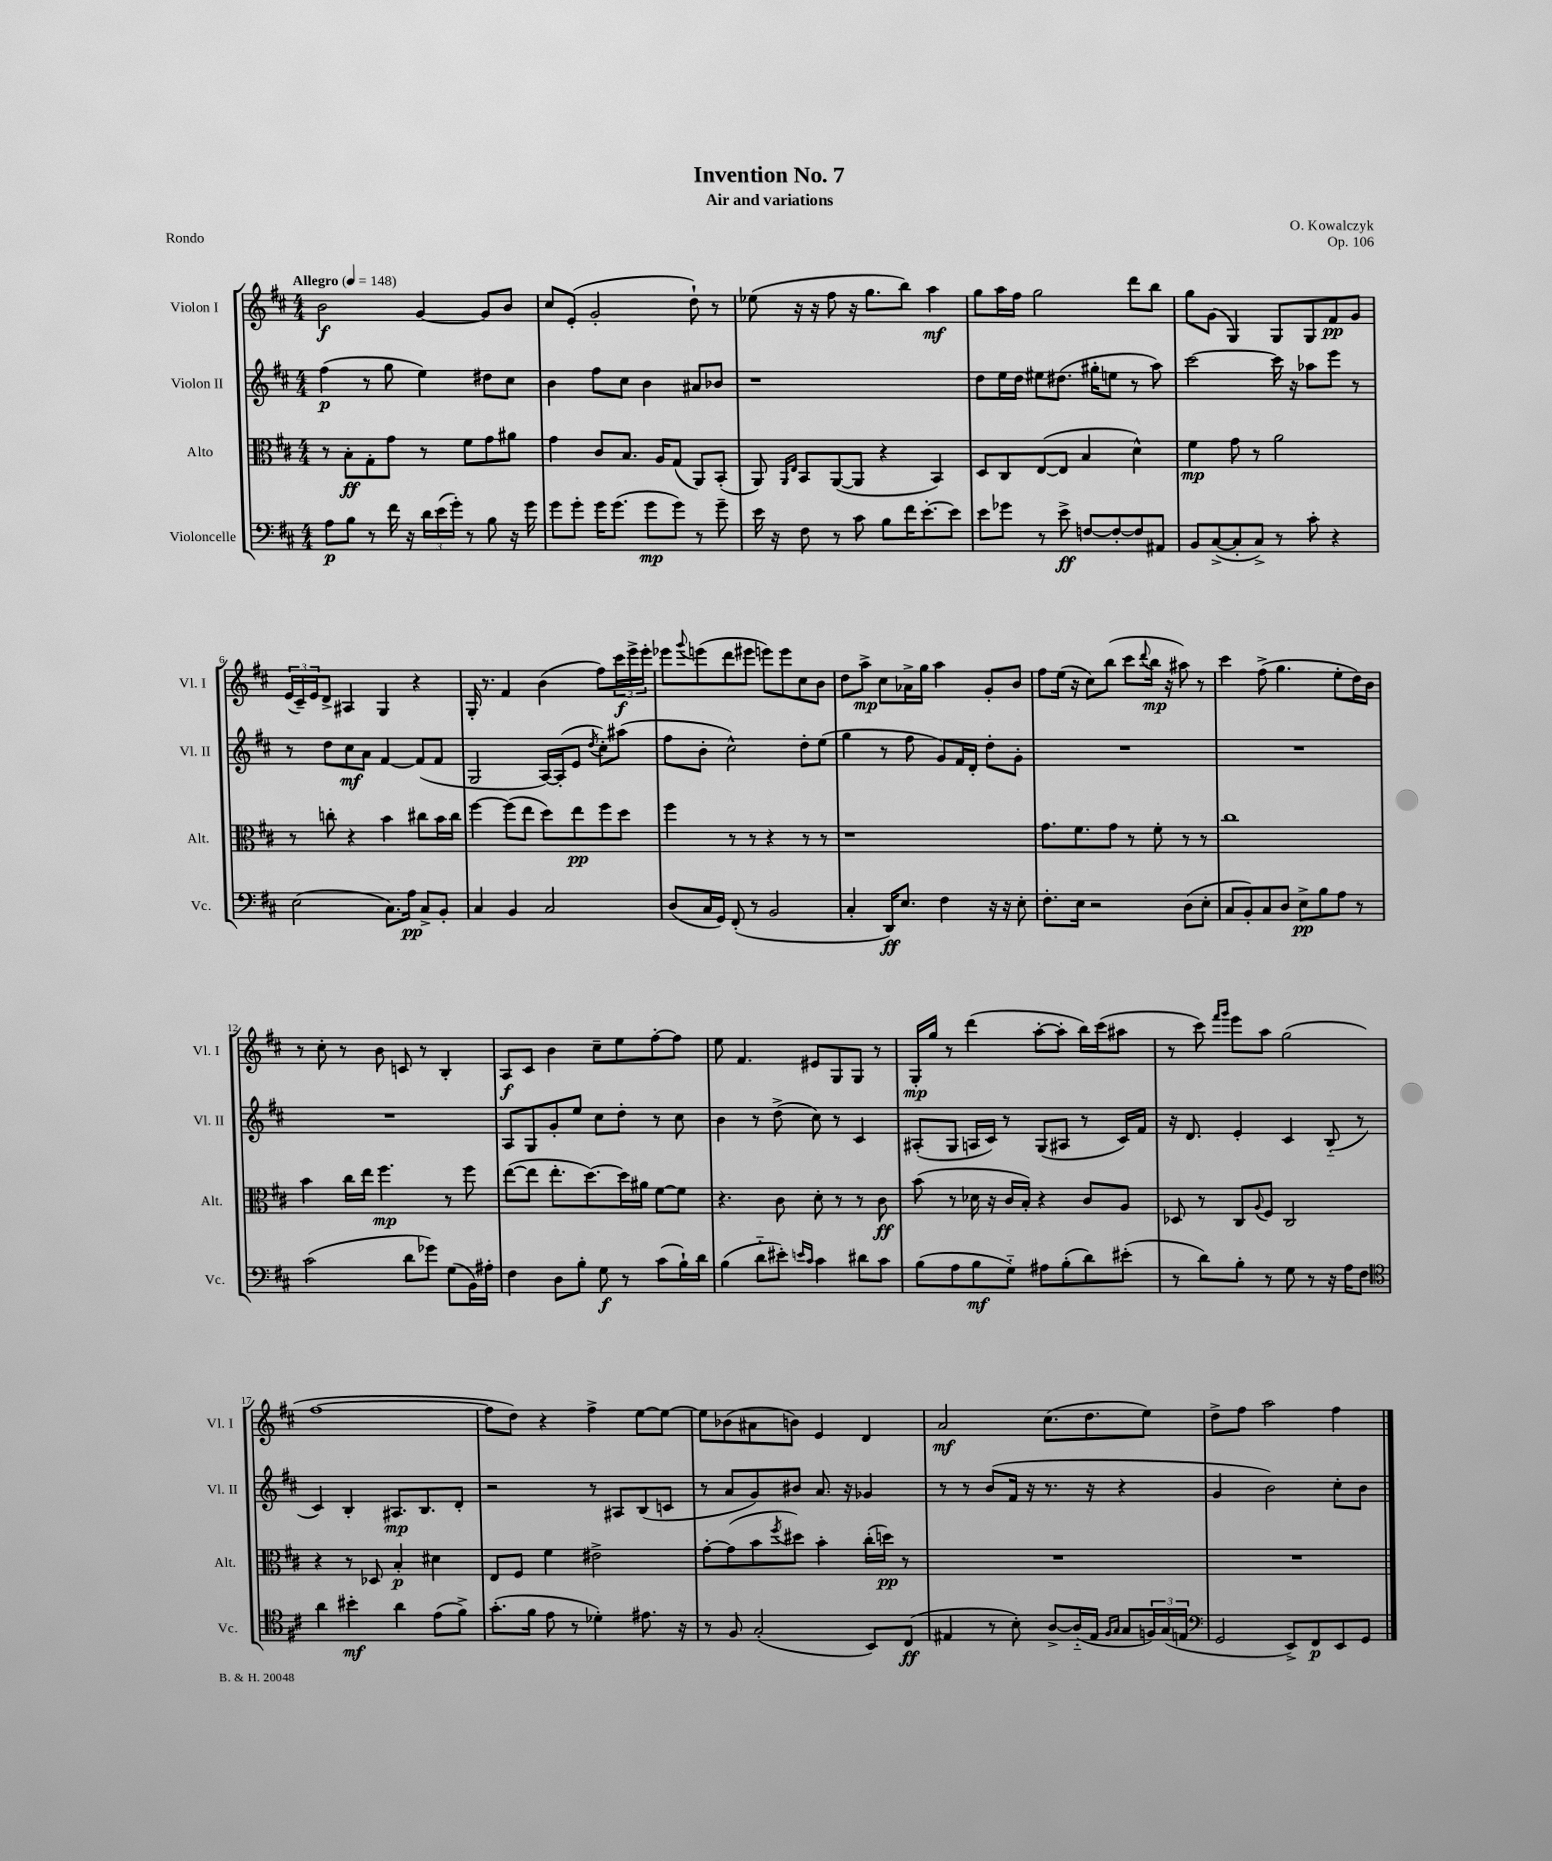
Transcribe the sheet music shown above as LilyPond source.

\header { title = "Invention No. 7" composer = "O. Kowalczyk" subtitle = "Air and variations" opus = "Op. 106" piece = "Rondo" }
<<
\new StaffGroup <<
\new Staff = "s0" \with { instrumentName = "Violon I" shortInstrumentName = "Vl. I" } {
    \clef treble \key d \major \numericTimeSignature \time 4/4 \tempo "Allegro" 4 = 148
    b'2\f g'4~ g'8 b'8 |
    cis''8 e'8-.( g'2-. d''8-!) r8 |
    ees''8( r16 r16 fis''8 r16 g''8. b''8) a''4\mf |
    g''8 a''16 fis''16 g''2 d'''8 b''8 |
    g''8 g'8( g4) g8 g8 fis'8\pp g'8 |
    \tuplet 3/2 { e'16( cis'16--) e'16 } d'8-> ais4 g4 r4 |
    g16-. r8. fis'4 b'4( fis''8) \tuplet 3/2 { cis'''16\f e'''16-> e'''16-. } |
    ees'''8 \appoggiatura { g'''8 } e'''8( d'''8 eis'''8 e'''8) e'''8 cis''8 b'8 |
    d''8 a''8->\mp cis''8 aes'16-> g''16 a''4 g'8-. b'8 |
    fis''8 e''16( r16 cis''8) b''8( cis'''8 \appoggiatura { d'''8 } b''16\mp r16 ais''8) r8 |
    cis'''4 fis''8->( g''4. e''8-. d''16) b'16 |
    r8 cis''8-. r8 b'8 c'8 r8 b4-. |
    a8\f cis'8 b'4 cis''8-- e''8 fis''8~-. fis''8 |
    e''8 fis'4. eis'8 g8 g8 r8 |
    g16-.\mp g''16 r8 d'''4( a''8~-. a''8-. b''16) cis'''16( ais''8 |
    r8 cis'''8) \grace { fis'''16 g'''16 } e'''8 a''8 g''2( |
    fis''1~ |
    fis''8 d''8) r4 fis''4-> e''8~ e''8~ |
    e''8 bes'8( ais'8 b'8) e'4 d'4 |
    a'2\mf cis''8.( d''8. e''8) |
    d''8-> fis''8 a''2 fis''4 \bar "|." |
}
\new Staff = "s1" \with { instrumentName = "Violon II" shortInstrumentName = "Vl. II" } {
    \clef treble \key d \major \numericTimeSignature \time 4/4
    fis''4\p( r8 g''8 e''4) dis''8 cis''8 |
    b'4 fis''8 cis''8 b'4 ais'8 bes'8 |
    r1 |
    d''8 e''16 d''16 eis''8 dis''8.( gis''16-. e''8 r8 a''8) |
    cis'''2~ cis'''16 r16 aes''8 e'''8 r8 |
    r8 d''8 cis''8\mf a'8 fis'4~ fis'8( fis'8 |
    g2 a16~) a16-.( e'8 \acciaccatura { d''8 } cis''8-.) ais''8( |
    fis''8 b'8-. cis''2-^) d''8-. e''8( |
    g''4 r8 fis''8 g'8) fis'16 d'16-. d''8-. g'8-. |
    R1 |
    R1 |
    R1 |
    a8 g8 g'8-. e''8 cis''8 d''8-. r8 cis''8 |
    b'4 r8 d''8->( cis''8) r8 cis'4 |
    ais8-.( g8 a16 cis'16) r8 g8( ais8 r8 cis'16) fis'16 |
    r16 d'8. e'4-. cis'4 b8-_( r8 |
    cis'4) b4-. ais8.\mp b8. d'8-. |
    r2 r8 ais8 b8( c'8 |
    r8 a'8 g'8) bis'8 a'8. r16 ges'4 |
    r8 r8 b'8( fis'16 r16 r8. r16 r4 |
    g'4 b'2) cis''8-. b'8 \bar "|." |
}
\new Staff = "s2" \with { instrumentName = "Alto" shortInstrumentName = "Alt." } {
    \clef alto \key d \major \numericTimeSignature \time 4/4
    r8 b8-.\ff g8-. g'8 r8 fis'8 g'8 ais'8 |
    g'4 cis'8 b8. a16 g8( a,8) b,8-.( |
    a,8) \grace { a,16 e16 } b,8 a,8~( a,8 r4 b,4) |
    d8 cis8 e8~( e8 b4 d'4-^) |
    fis'4\mp g'8 r8 a'2 |
    r8 c''8-. r4 b'4 cis''8 b'16 cis''16 |
    fis''4~ fis''8( e''8 d''8) e''8\pp fis''8 d''8 |
    fis''4 r8 r8 r4 r8 r8 |
    r1 |
    g'8. fis'8. g'8 r8 fis'8-. r8 r8 |
    cis''1 |
    b'4 cis''16 e''16 fis''4.\mp r8 fis''8 |
    e''8~( e''8 e''8.-. d''8.~) d''16 ais'16 fis'8~ fis'8 |
    r4. cis'8 d'8-. r8 r8 cis'8\ff |
    b'8( r8 des'16 r16 cis'16 b16-.) r4 cis'8 a8 |
    des8 r8 cis8 \appoggiatura { a8 } fis8 cis2 |
    r4 r8 des8 b4-.\p dis'4 |
    e8 fis8 fis'4 eis'2-> |
    g'8~-. g'8( b'8 \acciaccatura { fis''8 } dis''8) b'4-. cis''16-.( d''16\pp) r8 |
    R1 |
    R1 \bar "|." |
}
\new Staff = "s3" \with { instrumentName = "Violoncelle" shortInstrumentName = "Vc." } {
    \clef bass \key d \major \numericTimeSignature \time 4/4
    a8\p b8 r8 fis'16 r16 \tuplet 3/2 { d'16 e'16( g'16-.) } r8 b8 r16 g'16 |
    g'8 g'8-. g'16 g'8.( g'8\mp g'8) r8 g'8-- |
    e'16 r16 fis8 r8 cis'8 b8 fis'16 e'8.~-. e'8 |
    e'8 ges'8 r8 e'8->\ff f8~ f8~-. f8 ais,8 |
    b,8 cis8~->( cis8-. cis8->) r8 cis'8-. r4 |
    e2( cis8.) a16\pp cis8-> b,8-. |
    cis4 b,4 cis2 |
    d8( cis16 g,16) fis,8-.( r8 b,2 |
    cis4-. d,16\ff) e8. fis4 r16 r16 e8-. |
    fis8.-. e16 r2 d8( e8-. |
    cis8 b,8-.) cis8 d8 e8->\pp b8 a8 r8 |
    cis'2( d'8 ges'8) g8( b,16) ais16-. |
    fis4 d8 b8-. g8\f r8 cis'8( b16-!) d'16 |
    b4( d'8-_ eis'8-.) \grace { e'16 cis'16 } cis'4 dis'8 cis'8 |
    b8( a8 b8\mf g8-_) ais8 b8-.( d'8) eis'8-.( |
    r8 d'8) b8-. r8 g8 r8 r16 a16 fis8 |
    \clef tenor a'4 bis'4-.\mf a'4 e'8( fis'8->) |
    g'8.-.( fis'16 e'8 r8 des'4-.) eis'8. r16 |
    r8 fis8 g2-.( b,8) cis8\ff( |
    eis4 r8 b8-.) a8~-> a16-_( eis16 \grace { fis16 g16 } g8 \tuplet 3/2 { f16) g16( e16 } |
    \clef bass g,2 e,8->) fis,8\p e,8 g,8 \bar "|." |
}
>>
>>
